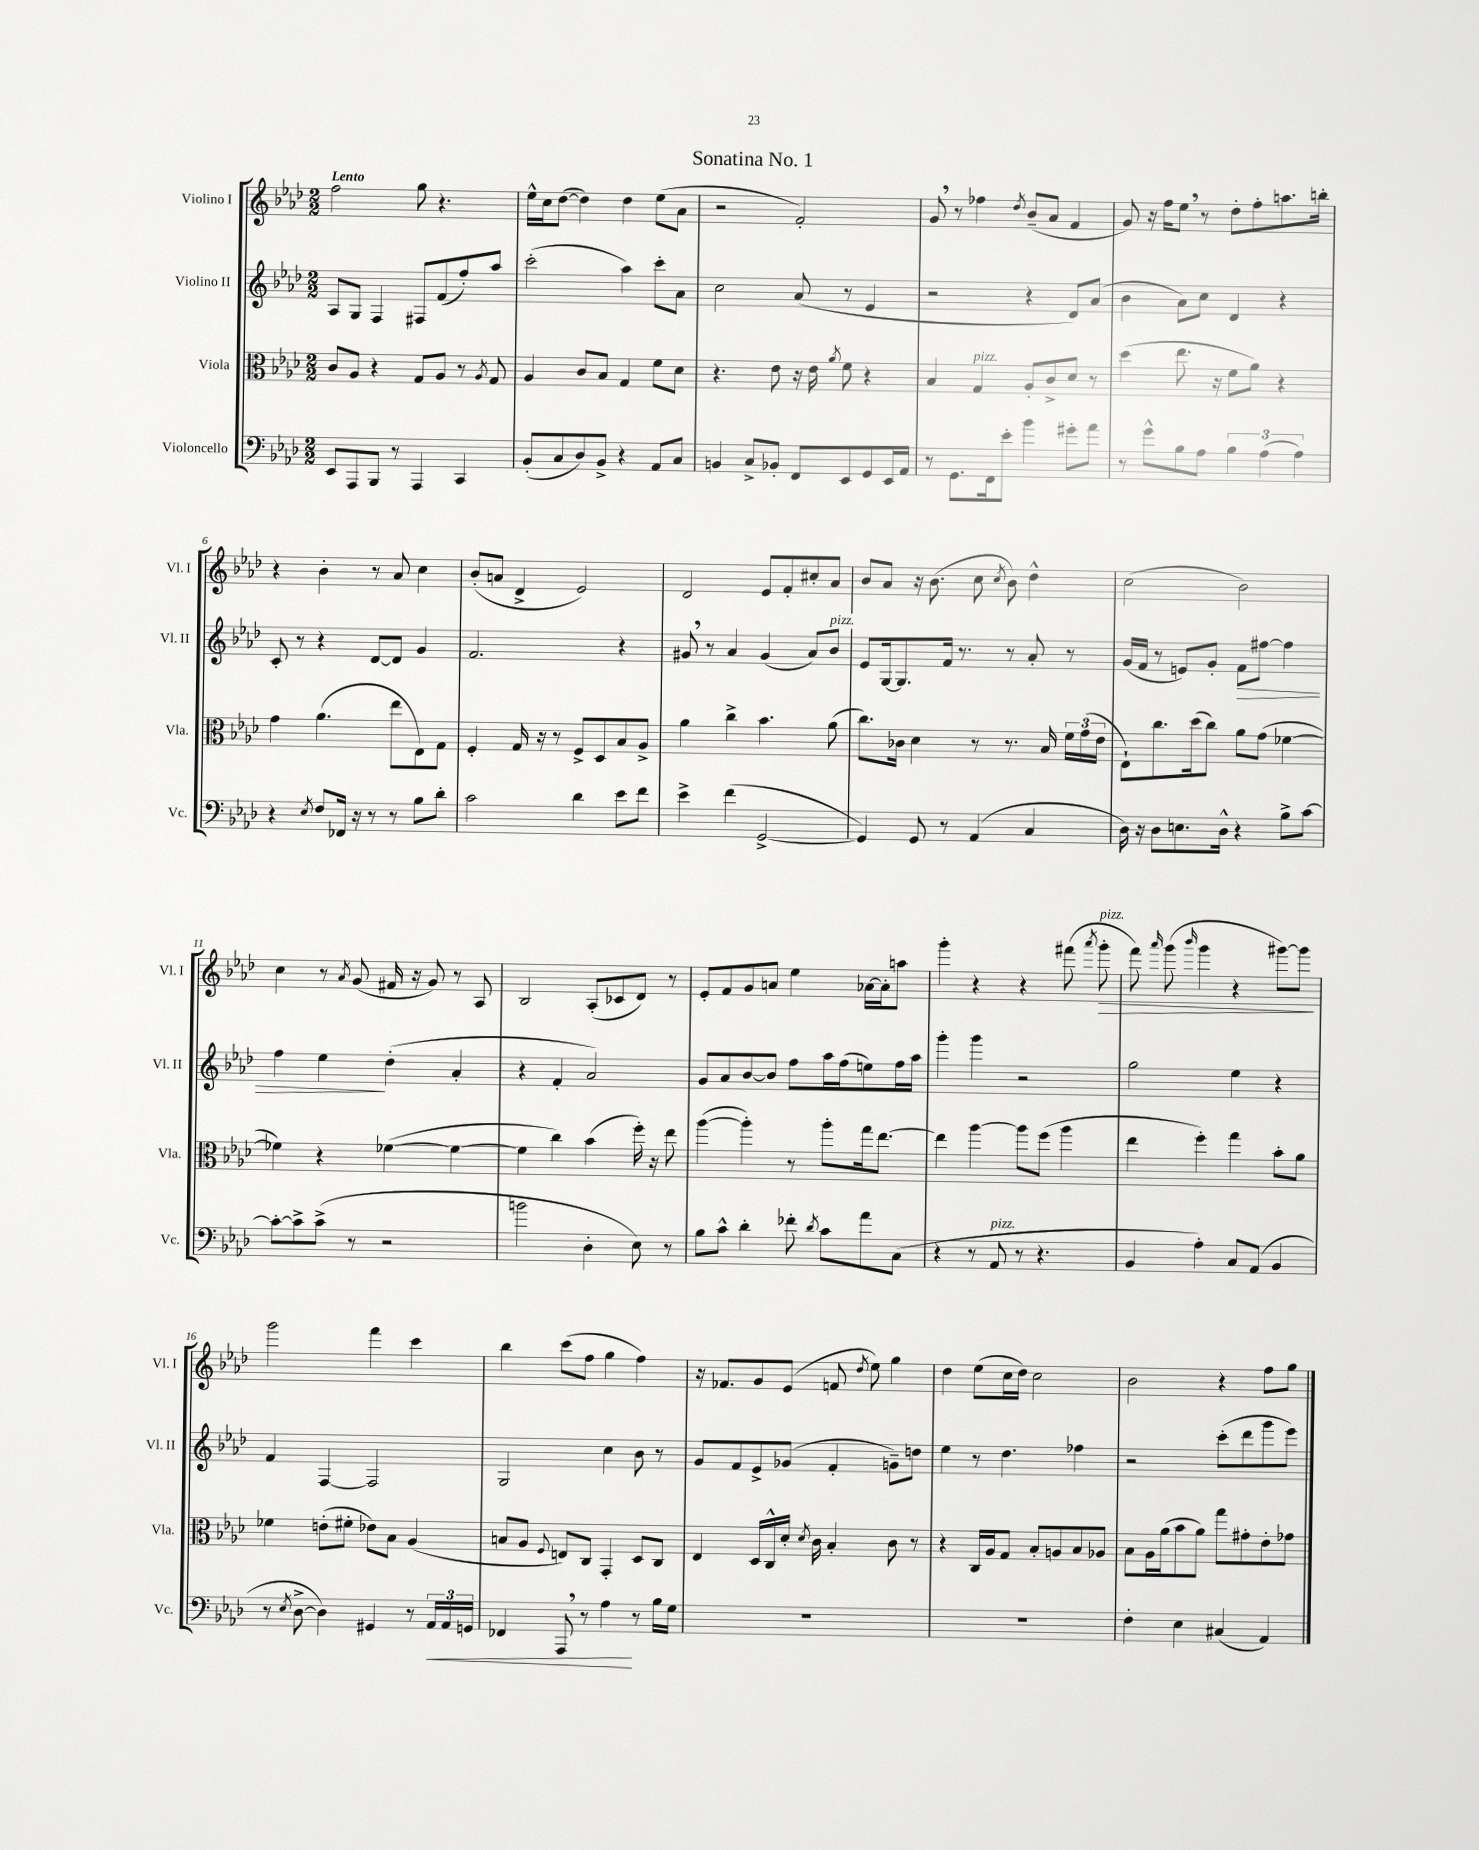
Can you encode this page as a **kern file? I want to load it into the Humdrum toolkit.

**kern	**dynam	**kern	**kern	**dynam	**kern	**dynam
*part4	*part4	*part3	*part2	*part2	*part1	*part1
*staff4	*staff4	*staff3	*staff2	*staff2	*staff1	*staff1
*I"Violoncello	*	*I"Viola	*I"Violino II	*	*I"Violino I	*
*I'Vc.	*	*I'Vla.	*I'Vl. II	*	*I'Vl. I	*
*clefF4	*	*clefC3	*clefG2	*	*clefG2	*
*k[b-e-a-d-]	*	*k[b-e-a-d-]	*k[b-e-a-d-]	*	*k[b-e-a-d-]	*
*M2/2	*	*M2/2	*M2/2	*	*M2/2	*
=1	=1	=1	=1	=1	=1	=1
!	!	!	!	!	!LO:TX:a:B:t=Lento	!
8EE-/L	.	8c/L	8A-/L	.	2ff\	.
8AAA-/	.	8A-/J	8G/J	.	.	.
8BBB-/J	.	4r	4F/	.	.	.
8r	.	.	.	.	.	.
4AAA-/	.	8G/L	8F#X/L	.	8gg\	.
.	.	8A-/J	(8f/	.	4.r	.
4CC/	.	8r	8ff'/)	.	.	.
.	.	8qA-/	.	.	.	.
.	.	8G/	8aa-/J	.	.	.
=2	=2	=2	=2	=2	=2	=2
(8BB-'/L	.	4A-/	(2ccc'\	.	16ee-^^\LL	.
.	.	.	.	.	16cc\J	.
8C/	.	.	.	.	([8dd-\J	.
8D-/)	.	8c/L	.	.	4dd-\])	.
8BB-^/J	.	8B-/J	.	.	.	.
4r	.	4G/	4aa-\)	.	4dd-\	.
8AA-/L	.	8f\L	8ccc'\L	.	(8ee-\L	.
8C/J	.	8d-\J	8a-\J	.	8a-\J	.
=3	=3	=3	=3	=3	=3	=3
4BBn/	.	4.r	2cc\	.	2r	.
8C^/L	.	.	.	.	.	.
8BB-X'/J	.	8e-\	.	.	.	.
8FF/L	.	16r	(8a-/	.	2f'/)	.
.	.	16e-\	.	.	.	.
.	.	8qa-/	.	.	.	.
8EE-/	.	8f\	8r	.	.	.
8GG/	.	4r	4e-/	.	.	.
16EE-/L	.	.	.	.	.	.
16AA-/JJ	.	.	.	.	.	.
=4	=4	=4	=4	=4	=4	=4
8r	.	4B-/	2r	.	8g,/	.
8.GG\L	.	.	.	.	8r	.
!	!	!LO:TX:a:i:t=pizz.	!	!	!	!
.	.	4G/	.	.	4ff-X\	.
16FF\k	.	.	.	.	.	.
8e-'\J	.	.	.	.	.	.
.	.	.	.	.	8qdd-/	.
4b-\	.	8A-'/L	4r	.	(8b-~/L	.
.	.	8c^/	.	.	8a-/J	.
8g#X'\L	.	8d-/J	8d-/L)	.	4f/	.
8a-\J	.	8r	(8a-/J	.	.	.
=5	=5	=5	=5	=5	=5	=5
8r	.	(4dd-\	4b-\	.	8g/)	.
8g^^\L	.	.	.	.	16r	.
.	.	.	.	.	16ff\KL	.
8B-\	.	8.ee-\	8a-\L)	.	8ee-,\J	.
8A-\J	.	.	8cc\J	.	8r	.
.	.	16r	.	.	.	.
6B-\	.	8f\L	4d-/	.	8dd-'\L	.
.	.	8a-\J)	.	.	8ff'\	.
(6A-\	.	.	.	.	.	.
.	.	4r	4r	.	8.aan\	.
6A-\)	.	.	.	.	.	.
.	.	.	.	.	16bbn'\Jk	.
!!LO:LB:g=z
=6	=6	=6	=6	=6	=6	=6
4r	.	4g\	8c'/	.	4r	.
.	.	.	8r	.	.	.
8qE-/	.	.	.	.	.	.
8F/L	.	(4.a-\	4r	.	4b-'\	.
16FF-X/Jk	.	.	.	.	.	.
16r	.	.	.	.	.	.
8r	.	.	[8d-/L	.	8r	.
8r	.	8ee-\L	8d-/J]	.	8a-/	.
8B-\L	.	8E-\)	4g/	.	4cc\	.
8d-'\J	.	8G\J	.	.	.	.
=7	=7	=7	=7	=7	=7	=7
2c\	.	4F'/	2.f/	.	(8b-'/L	.
.	.	.	.	.	8an/J	.
.	.	16G/	.	.	4d-^/	.
.	.	16r	.	.	.	.
.	.	8r	.	.	.	.
4d-\	.	8F^/L	.	.	2e-/)	.
.	.	8D-/	.	.	.	.
8e-\L	.	8B-/	4r	.	.	.
8f\J	.	8A-^/J	.	.	.	.
=8	=8	=8	=8	=8	=8	=8
4e-^\	.	4a-\	8g#X,/	.	2d-/	.
.	.	.	8r	.	.	.
(4f\	.	4cc^\	4a-/	.	.	.
[2GG^/	.	4.b-\	(4g#/	.	8e-/L	.
.	.	.	.	.	8f'/	.
.	.	.	8a-/L)	.	8cc#X'/	.
!	!	!	!LO:TX:a:i:t=pizz.	!	!	!
.	.	(8a-\	8b-/J	.	8a-/J	.
=9	=9	=9	=9	=9	=9	=9
4GG/])	.	8.cc\L)	8e-/L	.	8b-/L	.
.	.	.	[16G/k	.	8a-/J	.
.	.	16c-X\Jk	8.G/]	.	.	.
8GG/	.	4d-\	.	.	16r	.
.	.	.	.	.	(8.b-\	.
8r	.	.	16f/Jk	.	.	.
.	.	.	8.r	.	.	.
(4AA-/	.	8r	.	.	8cc\	.
.	.	.	.	.	8qcc/	.
.	.	8.r	8r	.	8b-\)	.
4C/	.	.	8a-'/	.	4dd-^^\	.
.	.	16B-/	.	.	.	.
.	.	24f\LL	8r	.	.	.
.	.	(24g\	.	.	.	.
.	.	24e-\JJ	.	.	.	.
=10	=10	=10	=10	=10	=10	=10
16D-\)	.	8E-`\L)	(16g/LL	.	(2cc\	.
16r	.	.	16f/JJ	.	.	.
8D-\L	.	8.cc\	8r	.	.	.
8.En\	.	.	8en/L)	.	.	.
.	.	(16dd-\k	.	.	.	.
.	.	8cc\J)	8g'/J	.	.	.
16D-^^\Jk	.	.	.	.	.	.
!	!	!	!	!LO:HP:b	!	!
4r	.	8a-\L	8f\L	>	2b-\)	.
.	.	(8g\J	[8ff#X\J	.	.	.
8B-^\L	.	[4f-X\	4ff#\]	.	.	.
[8c\J	.	.	.	.	.	.
!!LO:LB:g=z
=11	=11	=11	=11	=11	=11	=11
8c'\L_	.	4f-X\])	4ff\	.	4cc\	.
8c^\]	.	.	.	.	.	.
(8c^\J	.	4r	4ee-\	.	8r	.
.	.	.	.	.	8qa-/	.
8r	.	.	.	.	(8g/	.
2r	.	([4f-X\	(4dd-'\	]	16f#X/	.
.	.	.	.	.	16r	.
.	.	.	.	.	8g/)	.
.	.	4f-\_	4a-'/	.	8r	.
.	.	.	.	.	8A-/	.
=12	=12	=12	=12	=12	=12	=12
2bn\	.	4f-\]	4r	.	2B-/	.
.	.	4cc\)	4f'/	.	.	.
4D-'\	.	(4b-\	2a-/)	.	(8A-'/L	.
.	.	.	.	.	8c-X/	.
8E-\)	.	16ff'\)	.	.	8d-/J)	.
.	.	16r	.	.	.	.
8r	.	8ee-\	.	.	8r	.
=13	=13	=13	=13	=13	=13	=13
8B-\L	.	([4aa-\	8g/L	.	8e-'/L	.
8c^^\J	.	.	8a-/	.	8f/	.
4d-'\	.	4aa-'\])	[8b-/	.	8g/	.
.	.	.	8b-/J]	.	8an/J	.
8f-X'\	.	8r	8ff\L	.	4ee-\	.
8qd-/	.	.	.	.	.	.
8c\L	.	8aa-'\L	16aa-\L	.	.	.
.	.	.	(16ff\J	.	.	.
8a-\	.	16gg\k	8een\)	.	[16a-X\LL	.
.	.	[8.ee-\J	.	.	16a-'\J]	.
(8C\J	.	.	16ff\L	.	8aan\J	.
.	.	.	16aa-\JJ	.	.	.
=14	=14	=14	=14	=14	=14	=14
4r	.	4ee-\]	4ggg'\	.	4ggg'\	.
8r	.	[4aa-\	4ggg\	.	4r	.
!LO:TX:a:i:t=pizz.	!	!	!	!	!	!
8AA-/	.	.	.	.	.	.
8r	.	8aa-\L]	2r	.	4r	.
4.r	.	(8ff\J	.	.	.	.
.	.	4aa-\	.	.	(8fff#X\	.
.	.	.	.	.	8qaaa-/	.
!	!	!	!	!	!LO:TX:a:i:t=pizz.	!
!	!	!	!	!	!	!LO:HP:b
.	.	.	.	.	8ggg'\	>
=15	=15	=15	=15	=15	=15	=15
4BB-/	.	4ee-\	2gg\	.	8fff\)	.
.	.	.	.	.	16qqaaa-/	.
.	.	.	.	.	(8ggg\	.
.	.	.	.	.	16qqbbb-/	.
4A-'\)	.	4ff'\)	.	.	4ggg\	.
8C/L	.	4gg\	4ee-\	.	4r	.
(8AA-/J	.	.	.	.	.	.
4BB-/	.	8b-'\L	4r	.	[8ggg#X\L)	.
.	.	8a-\J	.	.	8ggg#\J]	.
.	.	.	.	.	.	]
!!LO:LB:g=z
=16	=16	=16	=16	=16	=16	=16
8r	.	4f-X\	4f/	.	2ggg\	.
8qE-/	.	.	.	.	.	.
[8D-^\	.	.	.	.	.	.
4D-\])	.	(8en'\L	[4F/	.	.	.
.	.	8f#X'\J	.	.	.	.
4GG#X/	.	8e-X\L)	2F/]	.	4fff\	.
.	.	8B-\J	.	.	.	.
8r	.	(4A-/	.	.	4ccc\	.
!	!LO:HP:b	!	!	!	!	!
24AA-/LL	<	.	.	.	.	.
24AA-/	.	.	.	.	.	.
24GGn/JJ	.	.	.	.	.	.
=17	=17	=17	=17	=17	=17	=17
4FF-X/	.	8Bn/L	2G/	.	4bb-\	.
.	.	8A-/J	.	.	.	.
.	.	8qqF/	.	.	.	.
8AAA-,/	.	8En/L)	.	.	(8ccc\L	.
8r	.	8C/J	.	.	8ff\J	.
4A-\	.	4GG'/	4cc\	.	4gg\	.
8r	[	8D-/L	8b-\	.	4ff\)	.
16B-\LL	.	8C/J	8r	.	.	.
16G\JJ	.	.	.	.	.	.
=18	=18	=18	=18	=18	=18	=18
1r	.	4E-/	8g/L	.	16r	.
.	.	.	.	.	8.f-X/L	.
.	.	.	8f/	.	.	.
.	.	16D-/LL	8e-^/	.	8g/	.
.	.	16C^^/	.	.	.	.
.	.	16d-'/JJ	(8g-X/J	.	(8e-/J	.
.	.	8qd-/	.	.	.	.
.	.	16c\	.	.	.	.
.	.	4B-'/	4f'/	.	8fn/	.
.	.	.	.	.	8qdd-/	.
.	.	.	.	.	8ee-\)	.
.	.	8c\	8gn~\L)	.	4gg\	.
.	.	8r	8ddn\J	.	.	.
=19	=19	=19	=19	=19	=19	=19
1r	.	4r	4ee-\	.	4dd-\	.
.	.	16C/LL	8r	.	(8ee-\L	.
.	.	16A-/J	.	.	.	.
.	.	8G/J	4.dd-\	.	16cc\L	.
.	.	.	.	.	16dd-\JJ)	.
.	.	8B-'/L	.	.	2cc\	.
.	.	8An/	.	.	.	.
.	.	8B-/	4ff-X\	.	.	.
.	.	8A-X/J	.	.	.	.
=20	=20	=20	=20	=20	=20	=20
4F'\	.	8B-\L	2r	.	2b-\	.
.	.	16A-\L	.	.	.	.
.	.	(16a-\J	.	.	.	.
4E-\	.	8b-\	.	.	.	.
.	.	8a-\J)	.	.	.	.
(4C#X/	.	8gg\L	(8ccc'\L	.	4r	.
.	.	8g#X'\	8ddd-\	.	.	.
4AA-/)	.	8e-'\	8ggg\	.	8ff\L	.
.	.	8g-X\J	8eee-\J)	.	8gg\J	.
==	==	==	==	==	==	==
*-	*-	*-	*-	*-	*-	*-
